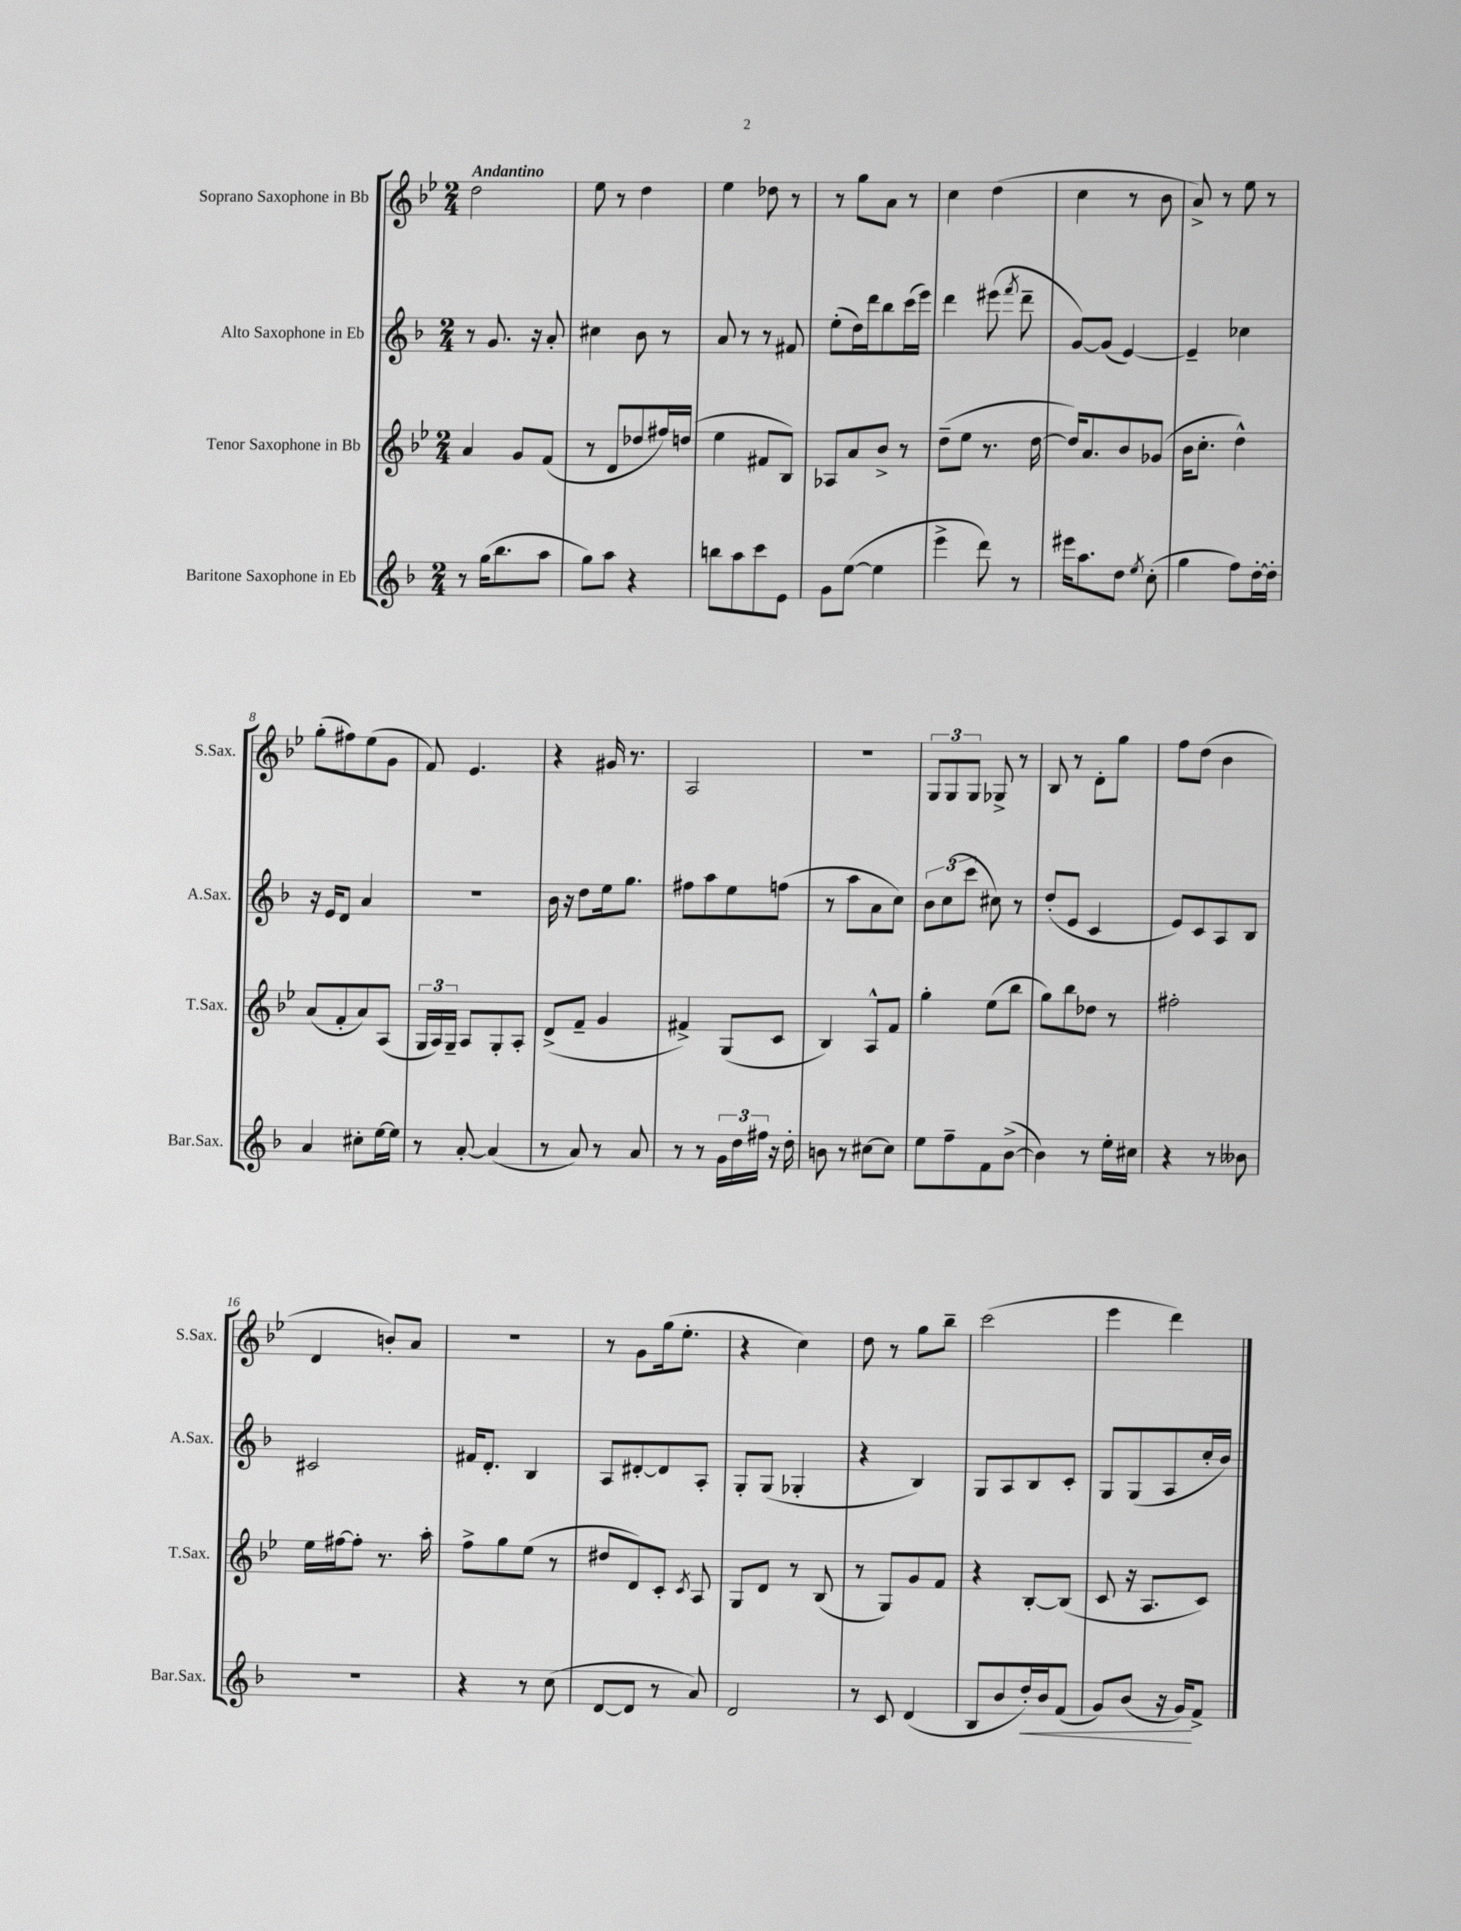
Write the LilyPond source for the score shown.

<<
\new StaffGroup <<
\new Staff = "s0" \with { instrumentName = "Soprano Saxophone in Bb" shortInstrumentName = "S.Sax." } {
    \clef treble \key bes \major \numericTimeSignature \time 2/4 \tempo "Andantino"
    \autoBeamOff d''2 |
    ees''8 r8 d''4 |
    ees''4 des''8 r8 |
    r8 g''8[ a'8] r8 |
    c''4 d''4( |
    c''4 r8 bes'8 |
    a'8->) r8 ees''8 r8 |
    g''8[-.( fis''8) ees''8( g'8] |
    f'8) ees'4. |
    r4 gis'16 r8. |
    a2 |
    R2 |
    \tuplet 3/2 { g8[ g8 g8] } ges8-> r8 |
    bes8 r8 d'8[-. g''8] |
    f''8[ d''8]( bes'4 |
    d'4 b'8[-.) a'8] |
    R2 |
    r8 g'8[ g''16( ees''8.]-. |
    r4 c''4) |
    d''8 r8 g''8[ bes''8]-- |
    c'''2( |
    ees'''4 d'''4) \bar "|." |
}
\new Staff = "s1" \with { instrumentName = "Alto Saxophone in Eb" shortInstrumentName = "A.Sax." } {
    \clef treble \key f \major \numericTimeSignature \time 2/4
    \autoBeamOff r8 g'8. r16 a'8-. |
    cis''4 bes'8 r8 |
    a'8 r8 r8 fis'8 |
    e''8[-.( d''16) d'''16 bes''8 c'''16( e'''16]) |
    d'''4 eis'''8( \acciaccatura { f'''8 } d'''8-- |
    g'8[~) g'8]( e'4~) |
    e'4-- ces''4 |
    r16 e'16[ d'8] a'4 |
    R2 |
    bes'16 r16 d''8[ e''16 g''8.] |
    fis''8[ a''8 e''8 f''8]( |
    r8 a''8[ a'8 c''8]) |
    \tuplet 3/2 { bes'8[ c''8( c'''8] } cis''8) r8 |
    d''8[-.( e'8] c'4 |
    e'8[) c'8 a8 bes8] |
    cis'2 |
    fis'16[ d'8.]-. bes4 |
    a8[ dis'8~-. dis'8 a8]-. |
    g8[-. g8]( ges4-. |
    r4 bes4) |
    g8[ a8 bes8 c'8]-. |
    g8[ g8( a8 c''16-. bes'16]) \bar "|." |
}
\new Staff = "s2" \with { instrumentName = "Tenor Saxophone in Bb" shortInstrumentName = "T.Sax." } {
    \clef treble \key bes \major \numericTimeSignature \time 2/4
    \autoBeamOff a'4 g'8[ f'8]( |
    r8 d'8[ des''8 fis''16) d''16]( |
    ees''4 fis'8[ bes8]) |
    aes8[ a'8 bes'8]-> r8 |
    d''8[--( ees''8] r8. d''16~ |
    d''16[) a'8. bes'8 ges'8]( |
    bes'16[ c''8.]-. d''4-^) |
    a'8[( f'8-. a'8) a8]( |
    \tuplet 3/2 { g16[ a16) g16]-- } a8[ g8-. a8]-. |
    d'8[->( f'8]-- g'4 |
    fis'4->) g8[( c'8] |
    bes4) a8[-^ f'8] |
    g''4-. ees''8[( bes''8] |
    g''8[) bes''8 des''8] r8 |
    fis''2-. |
    ees''16[ fis''16~ fis''8]-. r8. a''16-. |
    f''8[-> g''8 ees''8]( r8 |
    dis''8[ d'8) c'8]-. \acciaccatura { c'8 } a8 |
    g8[ d'8] r8 bes8( |
    r8 g8[) g'8 f'8] |
    r4 bes8[~-. bes8]( |
    c'8 r16 a8.[ c'8]) \bar "|." |
}
\new Staff = "s3" \with { instrumentName = "Baritone Saxophone in Eb" shortInstrumentName = "Bar.Sax." } {
    \clef treble \key f \major \numericTimeSignature \time 2/4
    \autoBeamOff r8 g''16[( bes''8. a''8] |
    g''8[) a''8] r4 |
    b''8[ a''8 c'''8 e'8] |
    g'8[ e''8]~( e''4 |
    e'''4-> d'''8) r8 |
    eis'''16[ a''8. d''8] \acciaccatura { e''8 } c''8-.( |
    g''4 f''8[) d''16~-. d''16]-. |
    a'4 cis''8[-. e''16~ e''16] |
    r8 a'8~-. a'4( |
    r8 a'8) r8 a'8 |
    r8 r8 \tuplet 3/2 { g'16[ d''16 fis''16] } r16 d''16-. |
    b'8 r8 cis''8[~ cis''8] |
    e''8[ f''8-- f'8 bes'8]~->( |
    bes'4) r8 e''16[-. cis''16] |
    r4 r8 beses'8 |
    r2 |
    r4 r8 c''8( |
    d'8[~ d'8] r8 a'8) |
    d'2 |
    r8 c'8 d'4( |
    bes8[ bes'8 d''16-.\<) bes'16 f'8]( |
    g'8[) bes'8]( r16 g'16[\!) f'8]-> \bar "|." |
}
>>
>>
